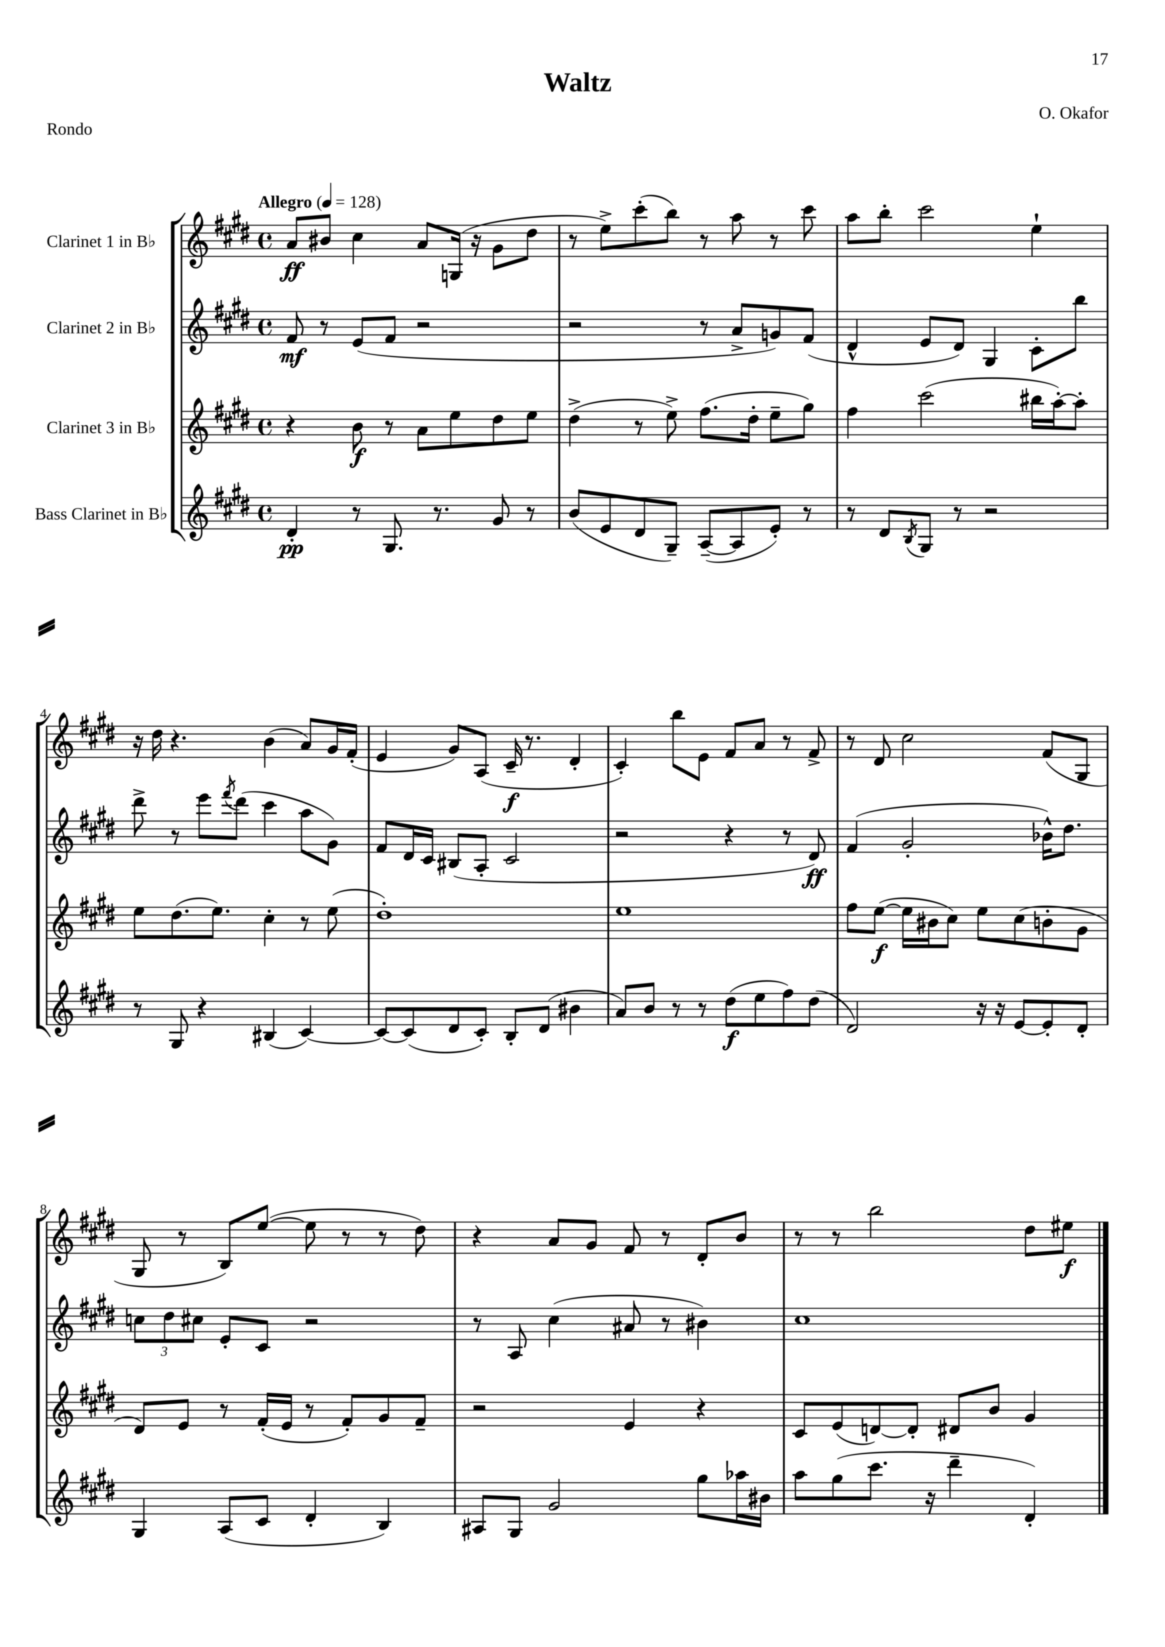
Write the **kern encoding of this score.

**kern	**kern	**kern	**kern
*staff4	*staff3	*staff2	*staff1
*clefG2	*clefG2	*clefG2	*clefG2
*k[f#c#g#d#]	*k[f#c#g#d#]	*k[f#c#g#d#]	*k[f#c#g#d#]
*M4/4	*M4/4	*M4/4	*M4/4
*met(c)	*met(c)	*met(c)	*met(c)
*MM128	*MM128	*MM128	*MM128
4d#'	4r	8f#	8a
.	.	8r	8b#
8r	8b	(8e	4cc#
8.G#	8r	8f#	.
.	8a	2r	8a
8.r	.	.	.
.	8ee	.	(16G
.	.	.	16r
8g#	8dd#	.	8g#
8r	8ee	.	8dd#
=	=	=	=
(8b	(4dd#^	2r	8r
8e	.	.	8ee^)
8d#	8r	.	(8ccc#'
8G#~)	8ee^)	.	8bb)
([8A~	(8.ff#	8r	8r
8A]	.	8a^	8aa
.	16dd#'	.	.
8e')	8ee~	8g)	8r
8r	8gg#)	(8f#	8ccc#
=	=	=	=
8r	4ff#	4d#^^	8aa
8d#	.	.	8bb'
8qB	.	.	.
8G#	(2ccc#	8e	2ccc#
8r	.	8d#)	.
2r	.	4G#	.
.	16bb#	8c#'	4ee`
.	[16aa')	.	.
.	8aa']	8bb	.
=	=	=	=
8r	8ee	8ddd#^	16r
.	.	.	16dd#
8G#	(8.dd#	8r	4.r
4r	.	8eee	.
.	8.ee)	.	.
.	.	8qfff#	.
.	.	(8ddd#	.
(4B#	4cc#'	4ccc#	(4b
[4c#)	8r	8aa	8a)
.	(8ee	8g#)	16g#
.	.	.	(16f#'
=	=	=	=
8c#_	1dd#')	8f#	4e
(8c#]	.	16d#	.
.	.	16c#	.
8d#	.	(8B#	8g#)
8c#')	.	8A'	(8A
8B'	.	2c#	16c#~
.	.	.	8.r
(8d#	.	.	.
4b#	.	.	4d#'
=	=	=	=
8a)	1ee	2r	4c#')
8b	.	.	.
8r	.	.	8bb
8r	.	.	8e
(8dd#	.	4r	8f#
8ee	.	.	8a
8ff#)	.	8r	8r
(8dd#	.	8d#)	8f#^
=	=	=	=
2d#)	8ff#	(4f#	8r
.	([8ee	.	8d#
.	16ee]	2g#'	2cc#
.	16b#	.	.
.	8cc#)	.	.
16r	8ee	.	.
16r	.	.	.
[8e	(8cc#	.	.
8e']	8b'	16b-^^)	(8f#
.	.	8.dd#	.
8d#'	8g#	.	8G#
=	=	=	=
4G#	8d#)	12cc	8G#
.	.	12dd#	.
.	8e	.	8r
.	.	12cc#	.
(8A	8r	8e'	8B)
8c#	(16f#'	8c#	([8ee
.	16e	.	.
4d#'	8r	2r	8ee]
.	8f#')	.	8r
4B)	8g#	.	8r
.	8f#~	.	8dd#)
=	=	=	=
8A#	2r	8r	4r
8G#	.	8A	.
2g#	.	(4cc#	8a
.	.	.	8g#
.	4e	8a#	8f#
.	.	8r	8r
8gg#	4r	4b#)	8d#'
16aa-	.	.	8b
16b#	.	.	.
=	=	=	=
8aa	8c#	1cc#	8r
(8gg#	(8e	.	8r
8.ccc#	[8d)	.	2bb
.	8d']	.	.
16r	.	.	.
4ddd#~	8d#	.	.
.	8b	.	.
4d#')	4g#	.	8dd#
.	.	.	8ee#
==	==	==	==
*-	*-	*-	*-
